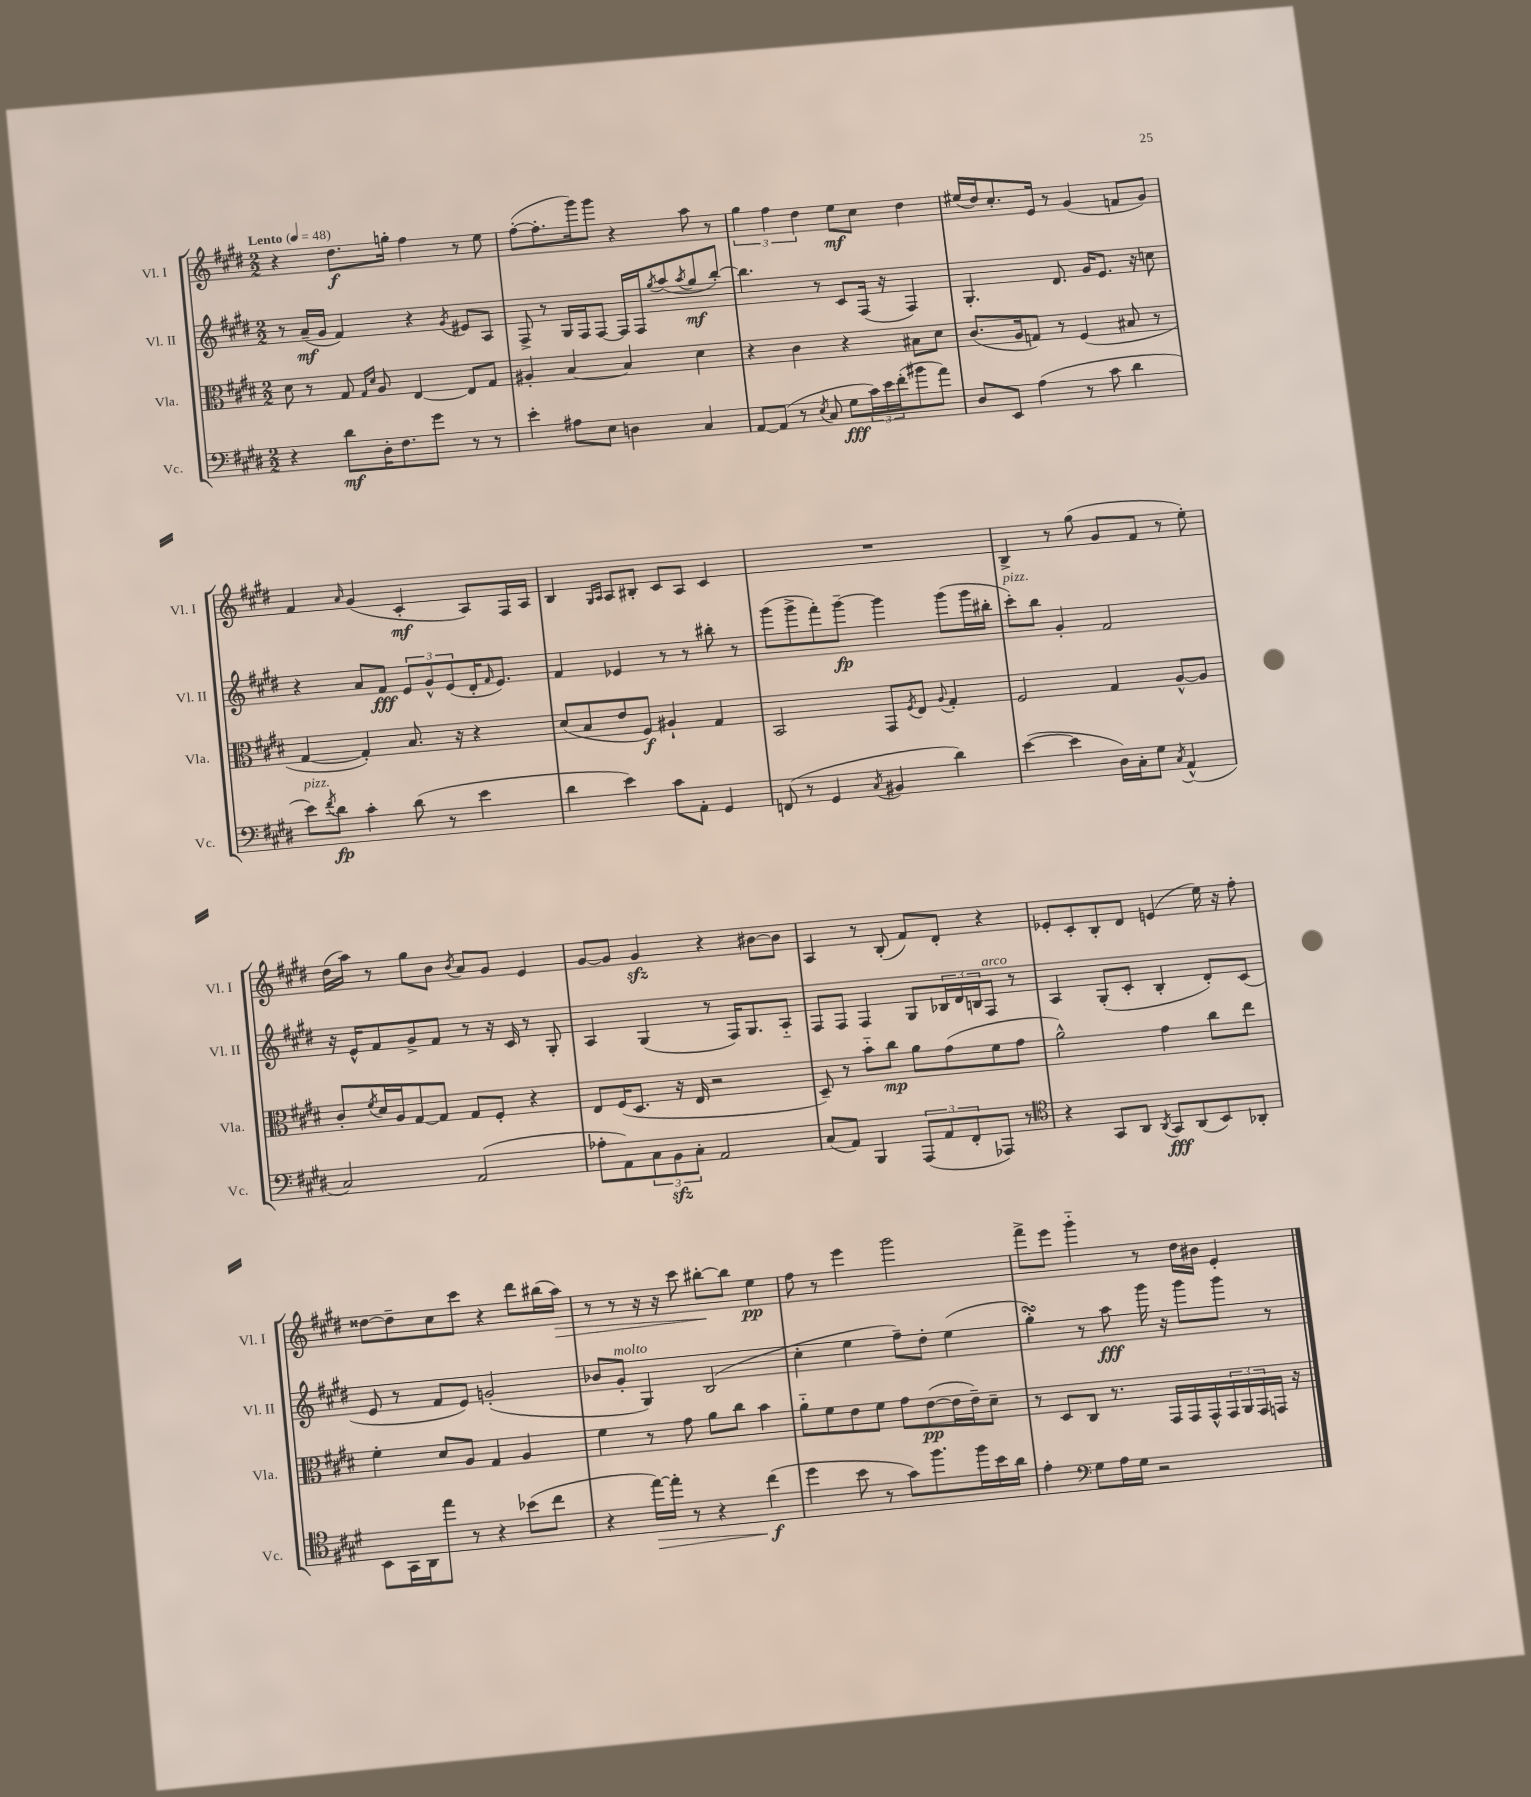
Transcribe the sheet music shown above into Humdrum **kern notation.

**kern	**dynam	**kern	**dynam	**kern	**dynam	**kern	**dynam
*part4	*part4	*part3	*part3	*part2	*part2	*part1	*part1
*staff4	*staff4	*staff3	*staff3	*staff2	*staff2	*staff1	*staff1
*I"Vc.	*	*I"Vla.	*	*I"Vl. II	*	*I"Vl. I	*
*I'Vc.	*	*I'Vla.	*	*I'Vl. II	*	*I'Vl. I	*
*clefF4	*	*clefC3	*	*clefG2	*	*clefG2	*
*k[f#c#g#d#]	*	*k[f#c#g#d#]	*	*k[f#c#g#d#]	*	*k[f#c#g#d#]	*
*M2/2	*	*M2/2	*	*M2/2	*	*M2/2	*
*MM48	*	*MM48	*	*MM48	*	*MM48	*
=1	=1	=1	=1	=1	=1	=1	=1
!	!	!	!	!	!	!LO:TX:a:B:t=Lento	!
4r	.	8d#\	.	8r	.	4r	.
.	.	8r	.	(16a~/LL	mf	.	.
.	.	.	.	16g#/JJ	.	.	.
8d#\L	mf	8G#/	.	4f#/)	.	8.dd#\L	f
.	.	16qqG#/LL	.	.	.	.	.
.	.	16qqd#/JJ	.	.	.	.	.
16D#'\K	.	8A/	.	.	.	.	.
8.F#\	.	.	.	.	.	16ggn'\Jk	.
.	.	[4E/	.	4r	.	4ff#\	.
8g#\J	.	.	.	.	.	.	.
.	.	.	.	8qg#/	.	.	.
8r	.	8E/L]	.	8e#X/L	.	8r	.
8r	.	8G#/J	.	8A/J	.	8ee\	.
=2	=2	=2	=2	=2	=2	=2	=2
4e'\	.	4A#X'/	.	8F#^/	.	([8ff#'\L	.
.	.	.	.	8r	.	8.ff#'\]	.
8A#X\L	.	[4B/	.	16G#/LL	.	.	.
.	.	.	.	16F#/J	.	16ggg#\k)	.
8E\J	.	.	.	[8F#/J	.	8ggg#\J	.
4Dn\	.	4B/]	.	16F#/LL]	.	4r	.
.	.	.	.	16F#/J	.	.	.
.	.	.	.	8qgg#/	.	.	.
.	.	.	.	(8aa/	.	.	.
.	.	.	.	8qaa/	.	.	.
4C#/	.	4d#\	.	8gg#/	mf	8aa\	.
.	.	.	.	[8bb'/J)	.	8r	.
=3	=3	=3	=3	=3	=3	=3	=3
[8AA/L	.	4r	.	4.bb\]	.	6gg#\	.
(8AA/J]	.	.	.	.	.	.	.
.	.	.	.	.	.	6ff#\	.
8r	.	4c#\	.	.	.	.	.
.	.	.	.	.	.	6dd#\	.
8qE/	.	.	.	.	.	.	.
8C#/	.	.	.	8r	.	.	.
8G#\L	fff	4r	.	8c#/L	.	8ee\L	mf
24c#\L)	.	.	.	(16F#/Jk	.	8cc#\J	.
24e\	.	.	.	.	.	.	.
.	.	.	.	16r	.	.	.
(24f#'\J	.	.	.	.	.	.	.
8b#X\	.	8B#X\L	.	4F#/)	.	4dd#\	.
8a\J)	.	8d#\J	.	.	.	.	.
=4	=4	=4	=4	=4	=4	=4	=4
8D#/L	.	(8.c#/L	.	4.G#'/	.	(16ee#X/LL	.
.	.	.	.	.	.	16dd#/J)	.
8EE/J	.	.	.	.	.	8.cc#'/	.
.	.	16A/k	.	.	.	.	.
(4A\	.	8Gn/J)	.	.	.	.	.
.	.	.	.	.	.	16e/Jk	.
.	.	8r	.	8.d#/	.	8r	.
8r	.	(4F#/	.	.	.	(4g#/	.
.	.	.	.	16g#/KL	.	.	.
8c#\	.	.	.	8.e/J	.	.	.
4d#\	.	8B#X/	.	.	.	8fn/L	.
.	.	.	.	16r	.	.	.
.	.	8r	.	8ccn\	.	8g#/J)	.
!!LO:LB:g=z
=5	=5	=5	=5	=5	=5	=5	=5
!LO:TX:a:i:t=pizz.	!	!	!	!	!	!	!
8e\L)	.	[4G#/	.	4r	.	4f#/	.
8qf#/	.	.	.	.	.	.	.
8d#\J	fp	.	.	.	.	.	.
.	.	.	.	.	.	16qqa/	.
4c#'\	.	4G#'/])	.	8a/L	.	(4g#/	.
.	.	.	.	8f#/J	fff	.	.
(8d#\	.	8.B/	.	12e/L	.	4c#'/	mf
.	.	.	.	12g#^^/	.	.	.
8r	.	.	.	.	.	.	.
.	.	.	.	(12e/	.	.	.
.	.	16r	.	.	.	.	.
4e\	.	4r	.	16d#'/K	.	8A/L)	.
.	.	.	.	16qqf#/	.	.	.
.	.	.	.	8.e/J)	.	.	.
.	.	.	.	.	.	16F#/L	.
.	.	.	.	.	.	16A/JJ	.
=6	=6	=6	=6	=6	=6	=6	=6
4d#\	.	(8d#/L	.	4f#/	.	4B/	.
.	.	8B/	.	.	.	.	.
.	.	.	.	.	.	16qqG#/LL	.
.	.	.	.	.	.	16qqA/JJ	.
4e\)	.	8e/	.	4e-X/	.	8A/L	.
.	.	8F#/J)	f	.	.	8B#X'/J	.
8c#\L	.	4A#X`/	.	8r	.	8c#/L	.
8AA'\J	.	.	.	8r	.	8A/J	.
4GG#/	.	4G#/	.	8bb#X'\	.	4c#/	.
.	.	.	.	8r	.	.	.
=7	=7	=7	=7	=7	=7	=7	=7
(8FFn/	.	2BB/	.	(8ggg#\L	.	1r	.
8r	.	.	.	8ggg#^\	.	.	.
4GG#/	.	.	.	8fff#'\)	.	.	.
.	.	.	.	[8ggg#~\J	fp	.	.
8qC#/	.	.	.	.	.	.	.
4BB#X/	.	8GG#/L	.	4ggg#\]	.	.	.
.	.	8qF#/	.	.	.	.	.
.	.	8E/J	.	.	.	.	.
.	.	8qqA/	.	.	.	.	.
4d#\)	.	4G#'/	.	(8ggg#\L	.	.	.
.	.	.	.	16ggg#\L	.	.	.
.	.	.	.	16bb#X'\JJ	.	.	.
=8	=8	=8	=8	=8	=8	=8	=8
!	!	!	!	!LO:TX:a:i:t=pizz.	!	!	!
([4e\	.	2F#/	.	8ccc#'\L)	.	4B^/	.
.	.	.	.	8bb\J	.	.	.
4e\]	.	.	.	4g#'/	.	8r	.
.	.	.	.	.	.	(8gg#\	.
16D#\LL)	.	4G#/	.	2f#/	.	8g#/L	.
16C#'\J	.	.	.	.	.	.	.
8G#\J	.	.	.	.	.	8f#/J	.
8qC#/	.	.	.	.	.	.	.
(4AA^^/	.	[8A^^/L	.	.	.	8r	.
.	.	8A/J]	.	.	.	8ee'\)	.
!!LO:LB:g=z
=9	=9	=9	=9	=9	=9	=9	=9
2C#/)	.	8c#'/L	.	16r	.	(16dd#\LL	.
.	.	.	.	16e^^/KL	.	16aa\JJ)	.
.	.	8qf#/	.	.	.	.	.
.	.	16d#/L	.	8f#/	.	8r	.
.	.	16A/J	.	.	.	.	.
.	.	[8G#/	.	8g#^/	.	8gg#\L	.
.	.	8G#/J]	.	8f#/J	.	8b\J	.
.	.	.	.	.	.	8qb/	.
(2AA/	.	8G#/L	.	8r	.	8a/L	.
.	.	8F#'/J	.	16r	.	8g#/J	.
.	.	.	.	16c#/	.	.	.
.	.	4r	.	8r	.	4e/	.
.	.	.	.	8G#'/	.	.	.
=10	=10	=10	=10	=10	=10	=10	=10
8A-X'\L	.	8E/L	.	4A/	.	[8g#/L	.
8AA\)	.	(16F#/K	.	.	.	8g#/J]	.
.	.	8.D#/J	.	.	.	.	.
12C#\	.	.	.	(4G#/	.	4g#zz/	.
12BBzz\	.	.	.	.	.	.	.
.	.	16r	.	.	.	.	.
12C#'\J	.	.	.	.	.	.	.
.	.	16E/	.	.	.	.	.
2AA/	.	2r	.	8r	.	4r	.
.	.	.	.	16F#/KL)	.	.	.
.	.	.	.	8.G#/	.	.	.
.	.	.	.	.	.	[8b#X\L	.
.	.	.	.	8A/J	.	8b#\J]	.
=11	=11	=11	=11	=11	=11	=11	=11
(8C#/L	.	8D#~/)	.	8F#/L	.	4A/	.
8AA/J)	.	8r	.	8F#/J	.	.	.
4BBB/	.	8b\L	.	4F#/	.	8r	.
.	.	8cc#\J	mp	.	.	(8B'/	.
(12AAA/L	.	8a\L	.	8G#/L	.	8f#/L)	.
12AA/	.	.	.	.	.	.	.
.	.	(8g#\	.	24B-X/L	.	8d#'/J	.
12FF#'/	.	.	.	24d#/	.	.	.
.	.	.	.	24Bn/J	.	.	.
!	!	!	!	!LO:TX:a:i:t=arco	!	!	!
8AAA-X/J)	.	8f#\	.	8F#/J	.	4r	.
8r	.	8g#\J	.	8r	.	.	.
=12	=12	=12	=12	=12	=12	=12	=12
*clefC4	*	*	*	*	*	*	*
4r	.	2a^^\)	.	4A/	.	8e-X'/L	.
.	.	.	.	.	.	8c#'/	.
8GG#/L	.	.	.	(8G#'/L	.	8B'/	.
8AA/J	.	.	.	8c#'/J	.	8d#/J	.
8qAA/	.	.	.	.	.	.	.
8GG#/L	fff	4g#\	.	4B'/	.	(4en/	.
(8AA/	.	.	.	.	.	.	.
8BB/)	.	8cc#\L	.	8d#'/L)	.	16ee\)	.
.	.	.	.	.	.	16r	.
8AA-X'/J	.	8ee\J	.	(8c#/J	.	8ff#'\	.
!!LO:LB:g=z
=13	=13	=13	=13	=13	=13	=13	=13
8BB\L	.	4f#'\	.	8e/	.	[8dd##X\L	.
16GG#\L	.	.	.	8r	.	8dd##~\]	.
16AA\J	.	.	.	.	.	.	.
8ee\J	.	8d#/L	.	8f#/L	.	8cc#\	.
8r	.	8A/J	.	8e/J)	.	8ccc#\J	.
4r	.	4G#/	.	(2gn'/	.	4r	.
(8b-X\L	.	4A/	.	.	.	8ddd#\L	.
8cc#\J	.	.	.	.	.	(16bb#X\L	.
!	!	!	!	!	!	!	!LO:HP:b
.	.	.	.	.	.	16aa\JJ)	>
=14	=14	=14	=14	=14	=14	=14	=14
4r	.	4f#\	.	8b-X/L	.	8r	.
!	!	!	!	!LO:TX:a:i:t=molto	!	!	!
.	.	.	.	8g#'/J	.	8r	.
!	!LO:HP:b	!	!	!	!	!	!
[16ee\LL)	>	8r	.	4G#/)	.	16r	.
16ee'\JJ]	.	.	.	.	.	16r	.
8r	.	8g#\	.	.	.	8ccc#\	.
4r	.	8a\L	.	(2B/	.	[8bb#X'\L	.
.	.	8cc#\J	.	.	.	8bb#\J]	]
(4cc#\	f	4b\	.	.	.	4ee\	pp
.	]	.	.	.	.	.	.
=15	=15	=15	=15	=15	=15	=15	=15
4dd#\	.	8a\L	.	4cc#'\	.	8ff#\	.
.	.	8f#\	.	.	.	8r	.
8b\	.	8e\	.	4ee\	.	4eee\	.
8r	.	8f#\J	.	.	.	.	.
8g#\L)	.	8g#\L	.	8ff#~\L)	.	2ggg#\	.
8.ff#\	.	([8e\	pp	8dd#'\J	.	.	.
.	.	16e\L]	.	(4ee\	.	.	.
16ff#\L	.	16e~\J)	.	.	.	.	.
16b\	.	8d#~\J	.	.	.	.	.
16a\JJ	.	.	.	.	.	.	.
=16	=16	=16	=16	=16	=16	=16	=16
4e'\	.	8r	.	4gg#sSsS'\)	.	8fff#^\L	.
.	.	8D#/L	.	.	.	8eee\J	.
*clefF4	*	*	*	*	*	*	*
8G#\L	.	8C#/J	.	8r	.	4ggg#\	.
16A\L	.	8.r	.	8aa\	fff	.	.
16G#\JJ	.	.	.	.	.	.	.
2r	.	.	.	16ggg#\	.	8r	.
.	.	16GG#/LL	.	16r	.	.	.
.	.	16GG#/	.	8ggg#\L	.	16dd#\LL	.
.	.	16GG#^^/	.	.	.	16b#X\JJ	.
.	.	24GG#/	.	8ggg#\J	.	4e'/	.
.	.	24AA/	.	.	.	.	.
.	.	24GG#/	.	.	.	.	.
.	.	16GGn/JJ	.	8r	.	.	.
.	.	16r	.	.	.	.	.
==	==	==	==	==	==	==	==
*-	*-	*-	*-	*-	*-	*-	*-
